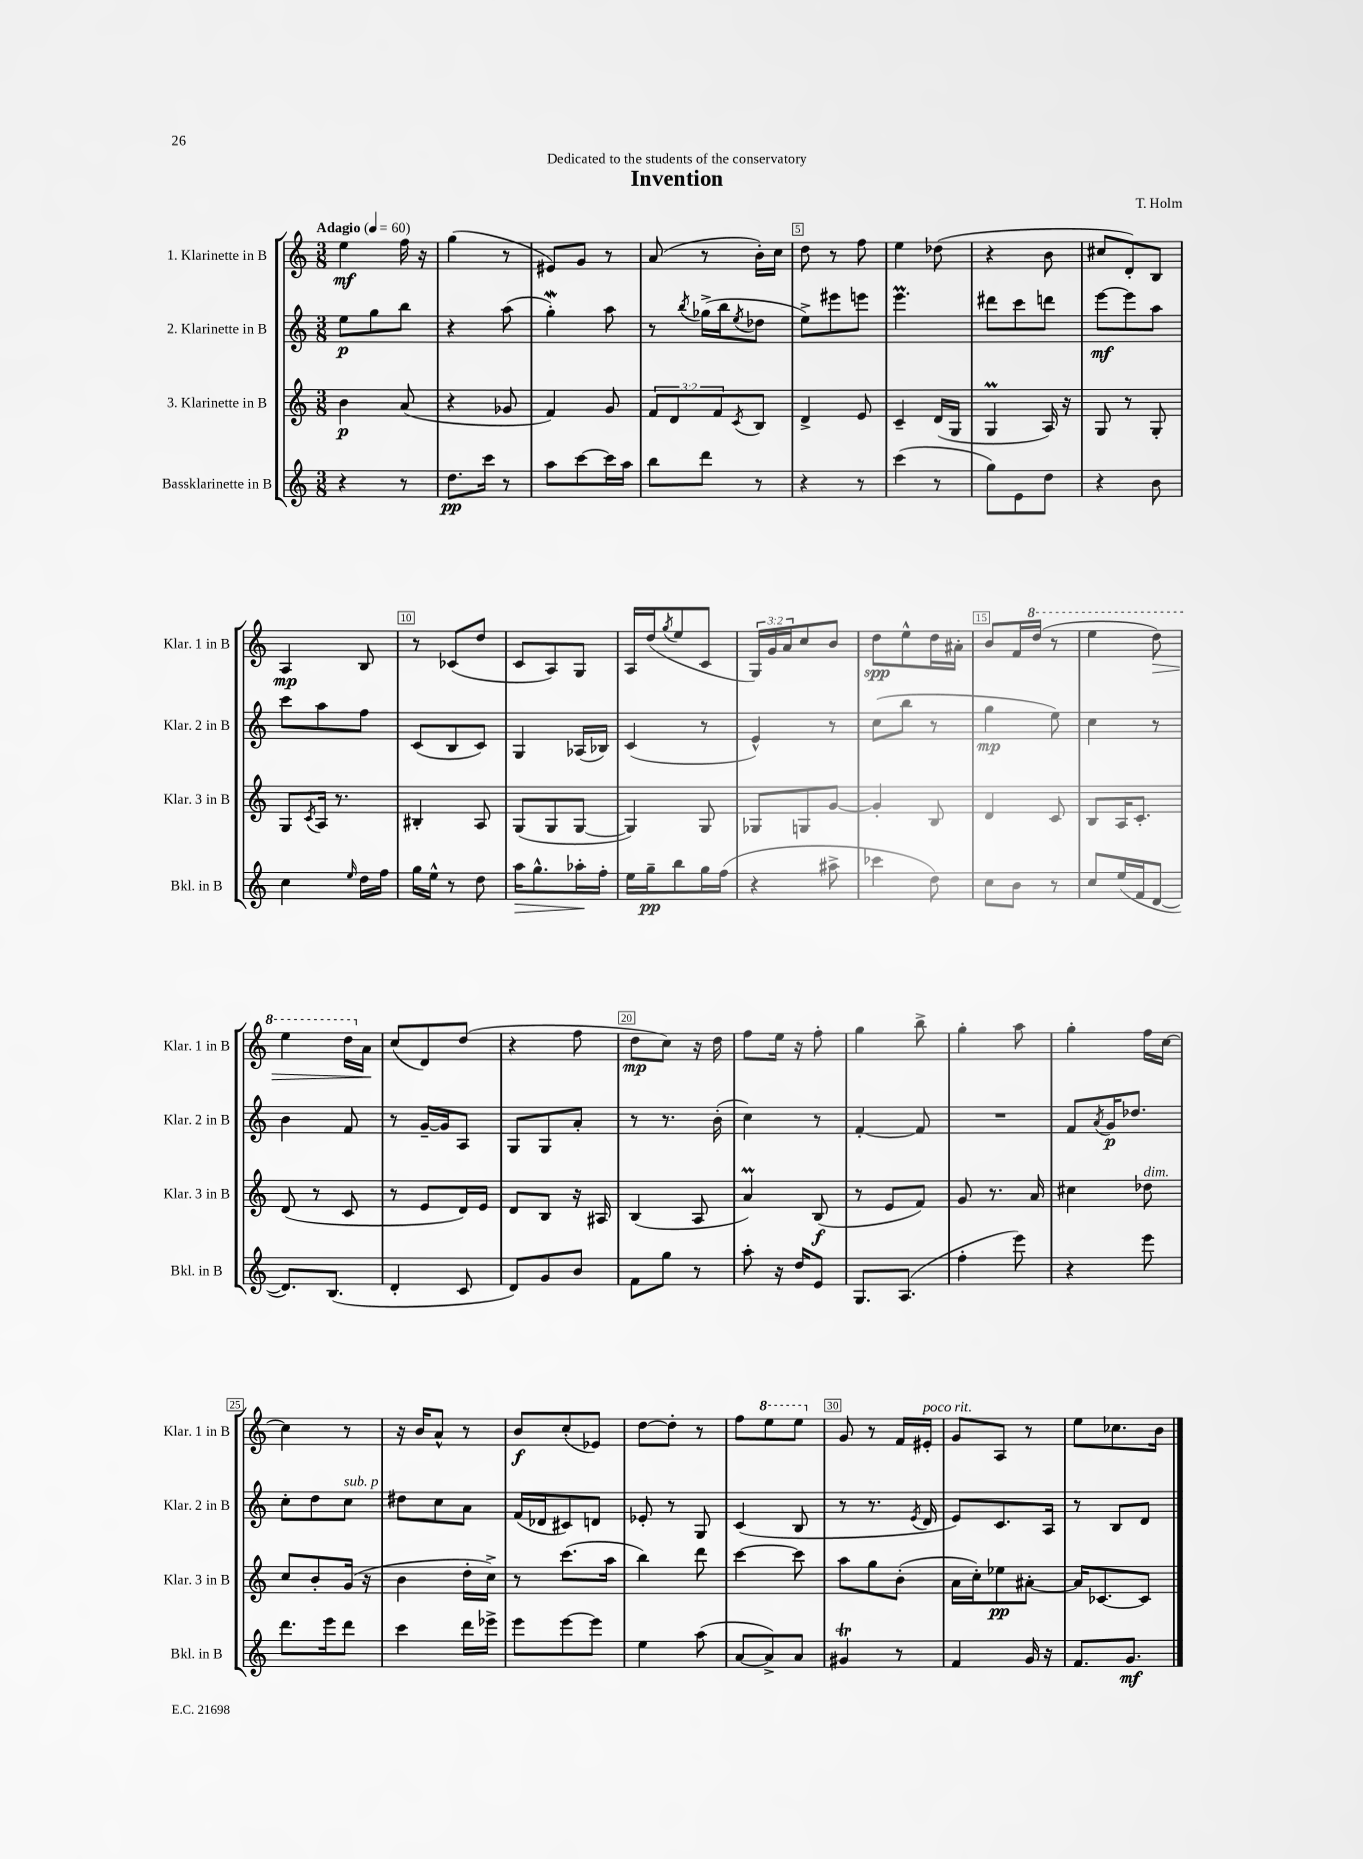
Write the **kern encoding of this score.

**kern	**kern	**kern	**kern
*staff4	*staff3	*staff2	*staff1
*clefG2	*clefG2	*clefG2	*clefG2
*k[]	*k[]	*k[]	*k[]
*M3/8	*M3/8	*M3/8	*M3/8
*MM60	*MM60	*MM60	*MM60
4r	4b\	8ee\L	4ee\
.	.	8gg\	.
8r	(8a/	8bb\J	16ff\
.	.	.	16r
=	=	=	=
8.dd\L	4r	4r	(4gg\
16ccc\Jk	.	.	.
8r	8g-/	(8aa\	8r
=	=	=	=
8aa\L	4f/)	4gg'\)	8e#/L)
[8ccc\	.	.	8g/J
16ccc\]L	8g/	8aa\	8r
16aa\JJ	.	.	.
=	=	=	=
8bb\L	12f/L	8r	(8a/
.	12d/	.	.
.	.	8qbb/	.
8ddd\J	.	(16gg-^\LL	8r
.	12f/	.	.
.	.	16bb\J	.
.	8qc/	8qee/	.
8r	8B/J	8dd-\J	16b'\LL)
.	.	.	16cc\JJ
=	=	=	=
4r	4d^/	8ee^\L)	8dd\
.	.	8eee#\	8r
8r	8e/	8eee\J	8ff\
=	=	=	=
(4ccc\	4c~/	4.eee\	4ee\
8r	(16d/LL	.	(8dd-\
.	16G/JJ	.	.
=	=	=	=
8gg\L)	4G/	8ddd#\L	4r
8e\	.	8ccc\	.
8dd\J	16A/)	8ddd\J	8b\
.	16r	.	.
=	=	=	=
4r	8G/	[8eee\L	8cc#/L
.	8r	8eee\]	8d'/)
8b\	8G'/	8aa\J	8B/J
=	=	=	=
4cc\	8G/L	8ccc\L	4A/
.	8qc/	.	.
.	16A/Jk	8aa\	.
.	8.r	.	.
16qqee/	.	.	.
16dd\LL	.	8ff\J	8B/
16ff\JJ	.	.	.
=	=	=	=
16gg\LL	4B#'/	(8c/L	8r
16ee^^\JJ	.	.	.
8r	.	8B/	(8c-/L
8dd\	8A/	8c/J)	8dd/J
=	=	=	=
16aa\LK	(8G/L	4G/	8c/L
8.gg^^\	.	.	.
.	8G/	.	8A/)
16aa-'\L	[8G/J	(16A-/LL	8G/J
16ff'\JJ	.	16B-/JJ)	.
=	=	=	=
16ee\LL	4G/])	(4c/	16A/LL
16gg~\J	.	.	(16dd/J
.	.	.	8qgg/
8bb\	.	.	8ee/
16gg\L	8G/	8r	8c/J
(16ff\JJ	.	.	.
=	=	=	=
4r	8G-/L	4e^^/)	24G/LL)
.	.	.	24g/
.	.	.	24a/J
.	8G/	.	8cc/
8aa#^\	[8g/J	8r	8b/J
=	=	=	=
4ccc-\	4g'/]	(8cc\L	8dd\L
.	.	8bb\J	8ee^^\
8dd\)	8B/	8r	16dd\L
.	.	.	16a#'\JJ
=	=	=	=
8cc\L	4d/	4gg\	8b/L
8b\J	.	.	16f/L
.	.	.	(16ddd/JJ
8r	8c/	8ee\)	8r
=	=	=	=
8cc/L	8B/L	4cc\	4eee\
(16ee/L	16A/K	.	.
16f/J	8.c'/J	.	.
[8d/J	.	8r	8ddd\)
=	=	=	=
8.d/]L)	(8d/	4b\	4eee\
.	8r	.	.
(8.B/J	.	.	.
.	8c/	8f/	16ddd\LL
.	.	.	16a\JJ
=	=	=	=
4d'/	8r	8r	(8cc/L
.	8e/L	[16g~/LL	8d/)
.	.	16g/]J	.
8c/	16d/L)	8A/J	(8dd/J
.	16e/JJ	.	.
=	=	=	=
8d/L)	8d/L	8G/L	4r
8g/	8B/J	8G/	.
8b/J	16r	8a'/J	8ff\
.	16A#/	.	.
=	=	=	=
8f\L	(4B/	8r	8dd\L
8gg\J	.	8.r	8cc\J)
8r	8A/	.	16r
.	.	(16b'\	16dd\
=	=	=	=
8aa'\	4a/)	4cc\)	8ff\L
16r	.	.	16ee\Jk
16dd/LK	.	.	16r
8e/J	(8B/	8r	8ff'\
=	=	=	=
8.G/L	8r	[4f'/	4gg\
.	8e/L	.	.
(8.A/J	.	.	.
.	8f/J)	8f/]	8bb^\
=	=	=	=
4ff'\	8g/	4.r	4gg'\
.	8.r	.	.
8eee\)	.	.	8aa\
.	16a/	.	.
=	=	=	=
4r	4cc#\	8f/L	4gg'\
.	.	8qa/	.
.	.	16g/K	.
.	.	8.dd-/J	.
8eee\	8dd-\	.	16ff\LL
.	.	.	[16cc\JJ
=	=	=	=
8.ddd\L	8cc/L	8cc'\L	4cc\]
.	8b'/	8dd\	.
16eee\k	.	.	.
8ddd\J	(16g/Jk	8cc\J	8r
.	16r	.	.
=	=	=	=
4ccc\	4b\	8dd#\L	16r
.	.	.	16b/LK
.	.	8cc\	8a^^/J
16ddd\LL	16dd'\LL	8a\J	8r
16eee-^\JJ	16cc^\JJ)	.	.
=	=	=	=
8eee\L	8r	(16f/LL	8b/L
.	.	16d-/J	.
[8eee\	(8.ccc\L	8c#/)	(8cc'/
8eee\]J	.	8d/J	8e-/J)
.	16aa\Jk	.	.
=	=	=	=
4ee\	4bb\)	8e-'/	[8dd\L
.	.	8r	8dd'\]J
(8aa\	8ddd\	8G/	8r
=	=	=	=
[8a/L	[4ccc\	(4c/	8ff\L
8a^/])	.	.	8eee\
8a/J	8ccc\]	8B/	8eee\J
=	=	=	=
4g#/	8aa\L	8r	8g/
.	8gg\	8.r	8r
8r	(8b'\J	.	16f/LL
.	.	8qe/	.
.	.	16d/	16e#'/JJ
=	=	=	=
4f/	16a\LL	8e/L)	8g/L
.	16cc'\J)	.	.
.	8ee-\	8.c/	8A/J
16g/	[8a#'\J	.	8r
16r	.	16A/Jk	.
=	=	=	=
8.f/L	16a#/]LK	8r	8ee\L
.	[8.c-/	.	.
.	.	8B/L	8.cc-\
8.g/J	.	.	.
.	8c-/]J	8d/J	.
.	.	.	16b\Jk
==	==	==	==
*-	*-	*-	*-
